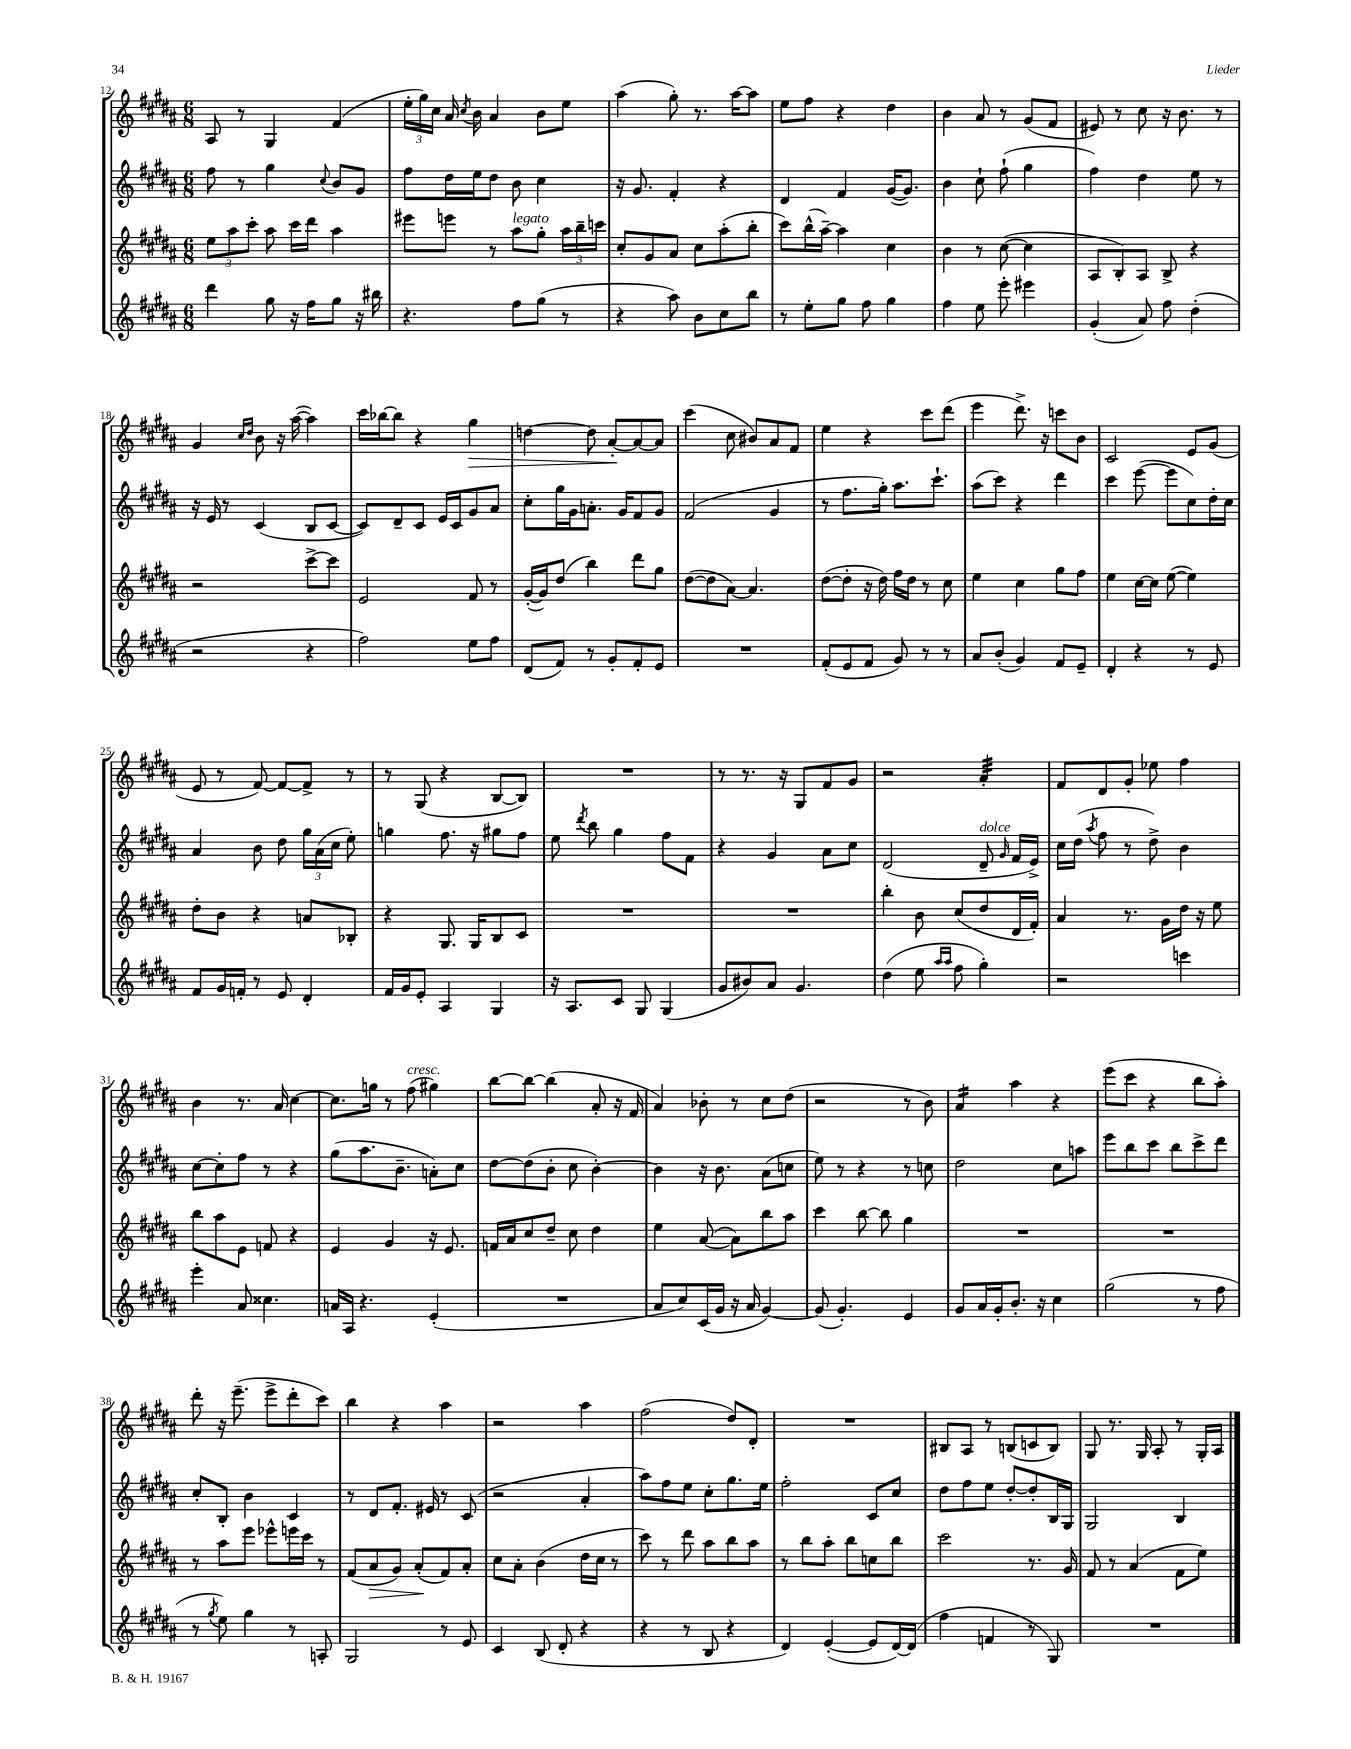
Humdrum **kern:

**kern	**kern	**kern	**kern
*staff4	*staff3	*staff2	*staff1
*clefG2	*clefG2	*clefG2	*clefG2
*k[f#c#g#d#a#]	*k[f#c#g#d#a#]	*k[f#c#g#d#a#]	*k[f#c#g#d#a#]
*M6/8	*M6/8	*M6/8	*M6/8
4ddd#	12ee	8ff#	8A#
.	12aa#	.	.
.	.	8r	8r
.	12ccc#'	.	.
8gg#	8aa#	4gg#	4G#
16r	16ccc#	.	.
16ff#	16ddd#	.	.
.	.	8qqcc#	.
8gg#	4aa#	8b	(4f#
16r	.	8g#	.
16bb#	.	.	.
=	=	=	=
4.r	8eee#	8ff#	24ee'
.	.	.	24gg#)
.	.	.	24cc#
.	8eee	16dd#	16a#
.	.	.	8qcc#
.	.	16ee	16b
.	8r	8dd#	4a#
8ff#	8aa#	8b	.
(8gg#	8gg#'	4cc#	8b
8r	24aa#	.	8ee
.	24bb~	.	.
.	24ccc	.	.
=	=	=	=
4r	8cc#'	16r	(4aa#
.	.	8.g#	.
.	8g#	.	.
8aa#)	8a#	4f#'	8gg#')
8b	8cc#	.	8.r
8cc#	(8aa#'	4r	.
.	.	.	[16aa#
8bb	8bb'	.	8aa#]
=	=	=	=
8r	8ccc#)	4d#	8ee
8ee'	(16bb^^	.	8ff#
.	[16aa#~)	.	.
8gg#	4aa#]	4f#	4r
8ff#	.	.	.
4gg#	4cc#	([16g#	4dd#
.	.	8.g#])	.
=	=	=	=
4ff#	4b	4b	4b
8ee	8r	8cc#`	8a#
8eee'	([8cc#	(8ff#`	8r
4eee#	4cc#]	4gg#	(8g#
.	.	.	8f#
=	=	=	=
(4g#'	8A#	4ff#)	8e#)
.	8B')	.	8r
8a#)	8A#	4dd#	8cc#
8ff#	8B^	.	16r
.	.	.	8.b
(4dd#'	4r	8ee	.
.	.	8r	8r
=	=	=	=
2r	2r	16r	4g#
.	.	16e	.
.	.	8r	.
.	.	.	16qqcc#
.	.	.	16qqdd#
.	.	(4c#	8b
.	.	.	16r
.	.	.	([16aa#
4r	[8ccc#^	8B	4aa#])
.	8ccc#]	[8c#	.
=	=	=	=
2ff#)	2e	8c#])	16ccc#
.	.	.	[16bb-
.	.	8d#~	8bb-]
.	.	8c#	4r
.	.	16e	.
.	.	16c#	.
8ee	8f#	8g#	4gg#
8ff#	8r	8a#	.
=	=	=	=
(8d#	([16g#'	8cc#'	[4dd
.	16g#])	.	.
8f#)	(8dd#	16gg#	.
.	.	16g#	.
8r	4bb)	8.a'	8dd]
8g#'	.	.	[8a#'
.	.	16g#	.
8f#'	8ddd#	8f#	8a#_
8e	8gg#	8g#	8a#]
=	=	=	=
2.r	([8dd#	(2f#	(4ccc#
.	8dd#]	.	.
.	[8a#)	.	8cc#
.	4.a#]	.	8b#)
.	.	4g#	8a#
.	.	.	8f#
=	=	=	=
(8f#'	([8dd#	8r	4ee
8e	8dd#']	8.ff#	.
8f#	16r	.	4r
.	16dd#)	16gg#')	.
8g#)	16ff#	8.aa#	.
.	16dd#	.	.
8r	8r	.	8ccc#
.	.	8.ccc#`	.
8r	8cc#	.	(8ddd#
=	=	=	=
8a#	4ee	(8aa#	4eee
(8b'	.	8ccc#)	.
4g#)	4cc#	4r	8.ddd#^)
.	.	.	16r
8f#	8gg#	4ddd#	8ccc
8e~	8ff#	.	8b
=	=	=	=
4d#'	4ee	4ccc#	2c#
4r	[16cc#	([8eee	.
.	16cc#]	.	.
.	([8ee	8eee]	.
8r	4ee])	8cc#)	8e
8e	.	16dd#'	(8g#
.	.	16cc#	.
=	=	=	=
8f#	8dd#'	4a#	8e
16g#	8b	.	8r
16f'	.	.	.
8r	4r	8b	[8f#)
8e	.	8dd#	8f#_
4d#'	8a	24gg#	8f#^]
.	.	(24a#	.
.	.	24cc#	.
.	8B-'	8ee')	8r
=	=	=	=
16f#	4r	4gg	8r
16g#	.	.	.
8e'	.	.	(8G#
4A#	8.G#	8.ff#	4r
.	16G#	16r	.
4G#	8B	8gg#	[8B
.	8c#	8ff#	8B])
=	=	=	=
16r	2.r	8ee	2.r
8.A#	.	.	.
.	.	8qddd#	.
.	.	8bb	.
8c#	.	4gg#	.
8G#	.	.	.
(4G#	.	8ff#	.
.	.	8f#	.
=	=	=	=
8g#	2.r	4r	8r
8b#)	.	.	8.r
8a#	.	4g#	.
.	.	.	16r
4.g#	.	.	8G#
.	.	8a#	8f#
.	.	8cc#	8g#
=	=	=	=
(4dd#	4bb'	(2d#	2r
8ee	8b	.	.
16qqaa#	.	.	.
16qqaa#	.	.	.
8ff#	(8cc#	.	.
4gg#')	8dd#	8d#~	4a#'
.	.	16qqg#	.
.	16d#	16f#	.
.	16f#')	16e^)	.
=	=	=	=
2r	4a#	16cc#	8f#
.	.	(16dd#	.
.	.	8qaa#	.
.	.	8ff#	8d#
.	8.r	8r	8g#'
.	.	8dd#^)	8ee-
.	16g#	.	.
4ccc	16dd#	4b	4ff#
.	16r	.	.
.	8ee	.	.
=	=	=	=
4eee'	8bb	[8cc#	4b
.	8aa#	8cc#']	.
8a#	8e	8ff#	8.r
4.cc##	8f	8r	.
.	.	.	16a#
.	4r	4r	[4cc#
=	=	=	=
16a	4e	(8gg#	8.cc#]
16A#	.	.	.
4.r	.	8.aa#	.
.	.	.	16gg
.	4g#	.	8r
.	.	8.b~	.
.	.	.	(8ff#
(4e'	16r	8a')	4gg#)
.	8.e	.	.
.	.	8cc#	.
=	=	=	=
2.r	16f	[8dd#	[8bb
.	16a#	.	.
.	8cc#	(8dd#]	8bb_
.	8dd#~	8b'	(4bb]
.	8cc#	8cc#	.
.	4dd#	[4b')	8a#'
.	.	.	16r
.	.	.	16f#
=	=	=	=
8a#	4ee	4b]	4a#)
8cc#)	.	.	.
(16c#	([8a#	16r	8b-'
16g#	.	8.b	.
16r	8a#])	.	8r
16a#	.	.	.
[4g#)	8bb	(8a#	8cc#
.	8aa#	8cc	(8dd#
=	=	=	=
(8g#]	4ccc#	8ee)	2r
4.g#')	.	8r	.
.	[8bb	4r	.
.	8bb]	.	.
4e	4gg#	8r	8r
.	.	8cc	8b)
=	=	=	=
8g#	2.r	2dd#	4a#
16a#	.	.	.
16g#'	.	.	.
8.b'	.	.	4aa#
16r	.	.	.
4cc#	.	8cc#	4r
.	.	8aa	.
=	=	=	=
(2gg#	2.r	8eee	(8eee
.	.	8bb	8ccc#
.	.	8ccc#	4r
.	.	8bb	.
8r	.	8ccc#^	8bb
8ff#	.	8ddd#	8aa#')
=	=	=	=
8r	8r	8cc#'	8ddd#'
8qgg#	.	.	.
8ee)	8aa#	8B'	16r
.	.	.	(8.eee~
4gg#	8eee	4b	.
.	8eee-^^	.	8eee^
8r	16eee	4c#	8ddd#'
.	16ccc#	.	.
8A'	8r	.	8ccc#)
=	=	=	=
2G#	(8f#	8r	4bb
.	8a#	8d#	.
.	8g#)	8.f#'	4r
.	(8a#'	.	.
.	.	16e#	.
8r	8f#)	8r	4aa#
8e	8a#'	(8c#	.
=	=	=	=
4c#	8cc#	2r	2r
.	8a#'	.	.
(8B	(4b	.	.
8d#'	.	.	.
4r	16dd#	4a#'	4aa#
.	16cc#	.	.
.	8r	.	.
=	=	=	=
4r	8ccc#)	8aa#)	(2ff#
.	8r	8ff#	.
8r	8ddd#	8ee	.
8B	8aa#	8cc#'	.
4r	8bb	8.gg#	8dd#)
.	8aa#	.	8d#'
.	.	16ee	.
=	=	=	=
4d#)	8r	2ff#'	2.r
.	8bb	.	.
([4e'	8aa#'	.	.
.	8bb	.	.
8e]	8cc	8c#	.
[16d#)	8bb	8cc#	.
(16d#]	.	.	.
=	=	=	=
4ff#	2ccc#	8dd#	8B#
.	.	8ff#	8A#
4f	.	8ee	8r
.	.	[8dd#'	(8B
8r	8.r	8dd#']	8c
8G#)	.	16B	8B)
.	16g#	16G#	.
=	=	=	=
2.r	8f#	2G#	8G#
.	8r	.	8.r
.	(4a#	.	.
.	.	.	16G#
.	.	.	8A#'
.	8f#	4B	8r
.	8ee)	.	16G#'
.	.	.	16A#
==	==	==	==
*-	*-	*-	*-
